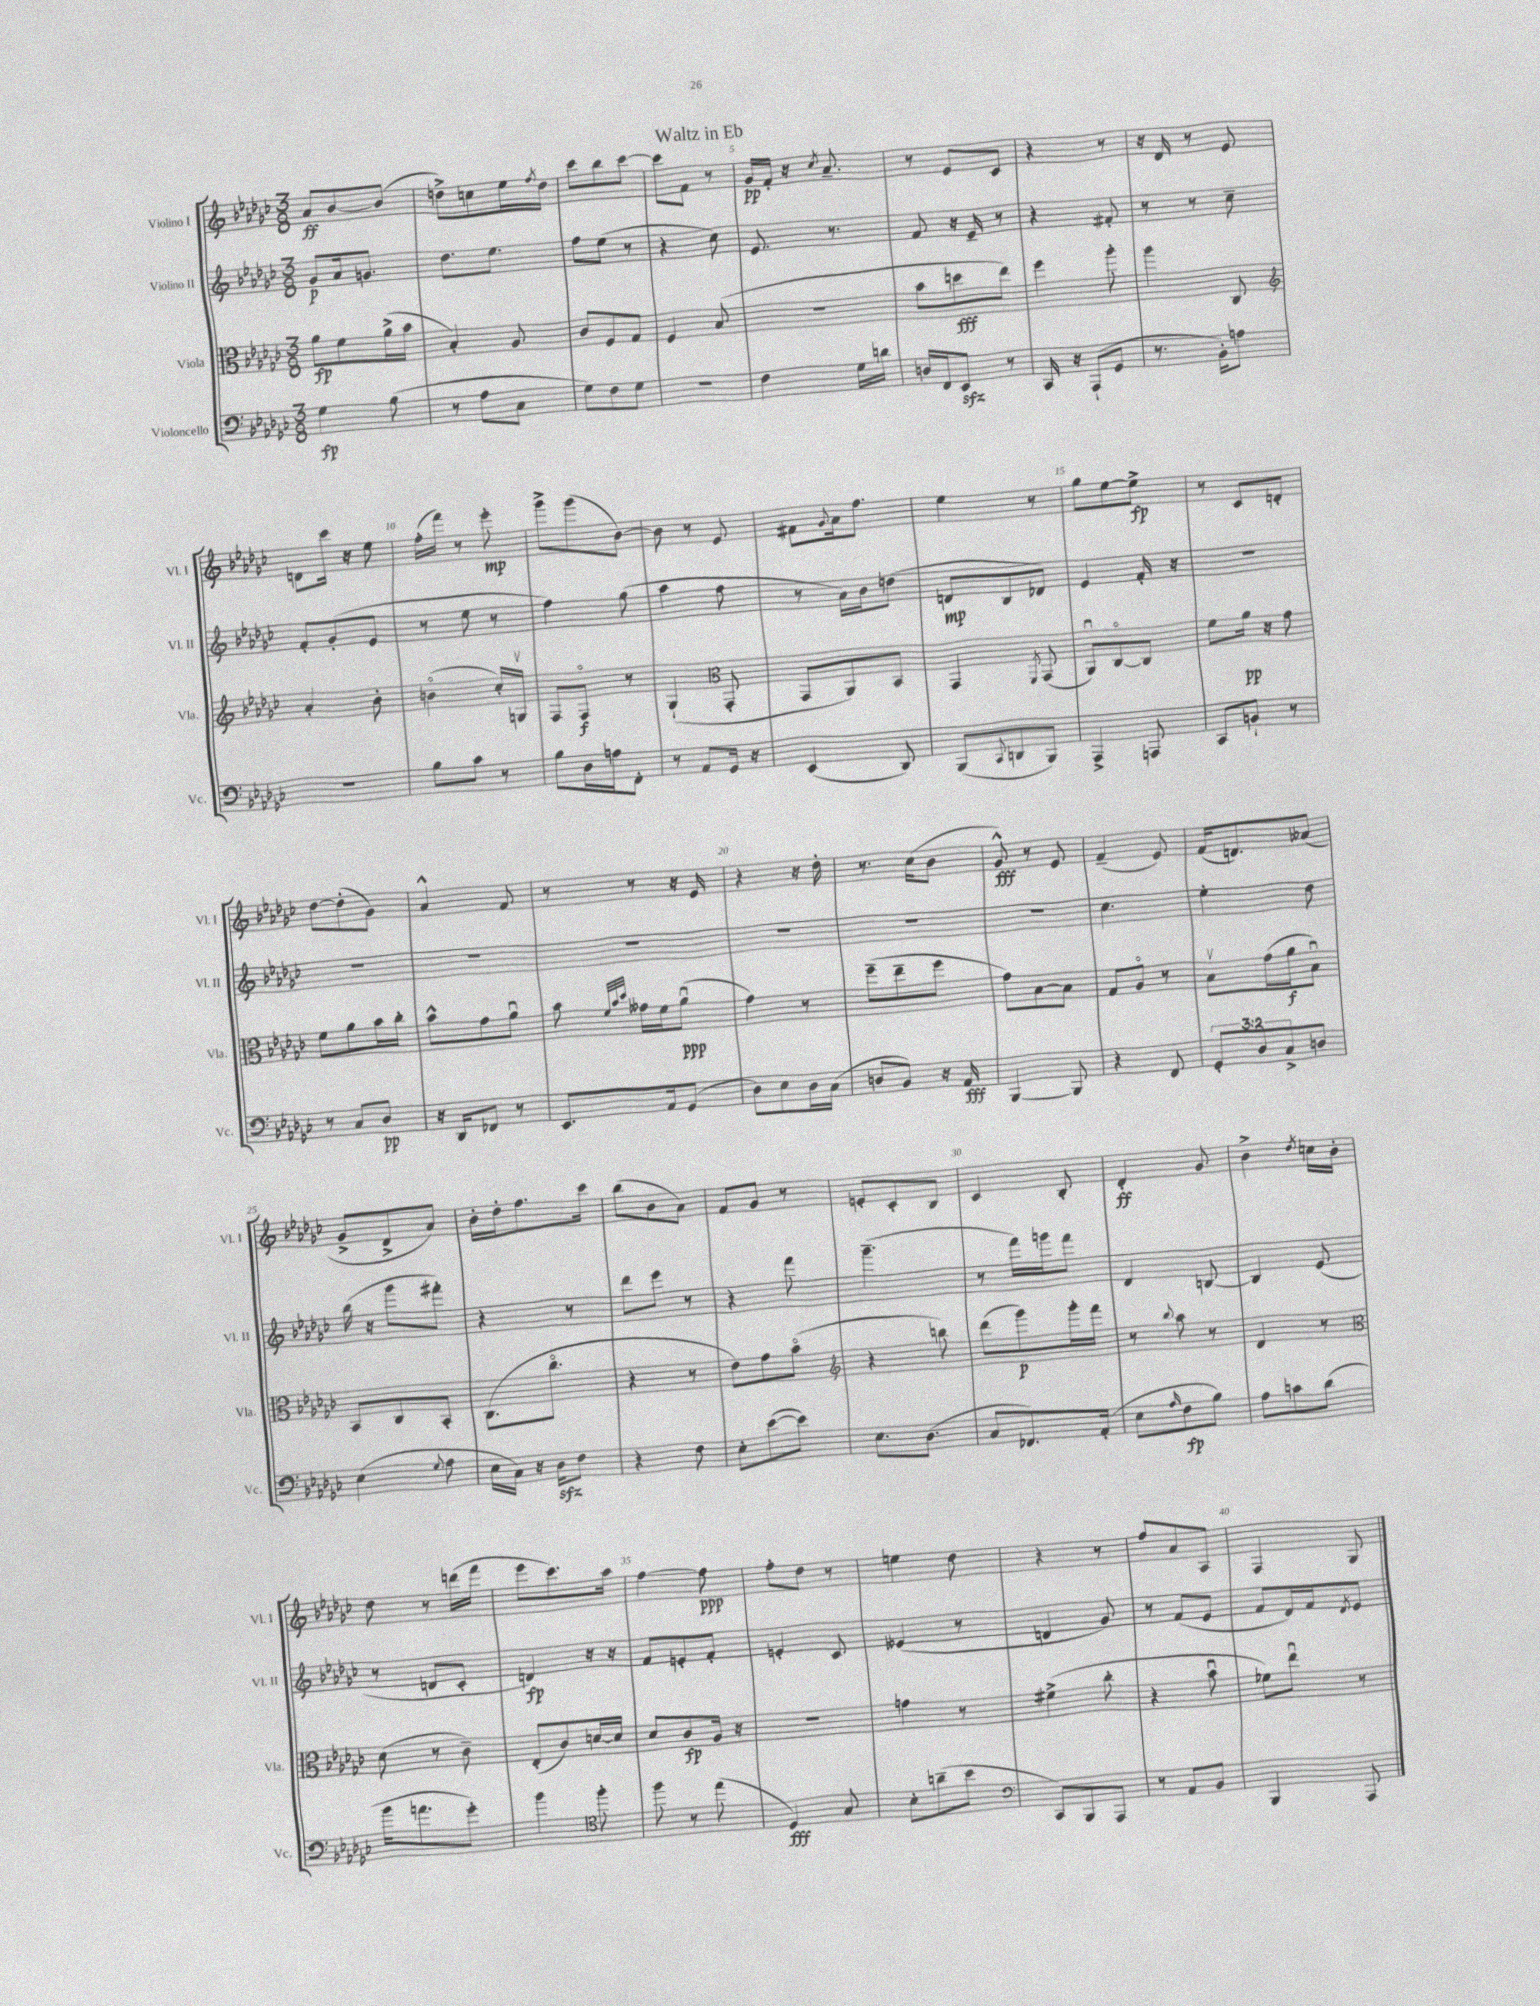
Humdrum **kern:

**kern	**dynam	**kern	**dynam	**kern	**dynam	**kern	**dynam
*part4	*part4	*part3	*part3	*part2	*part2	*part1	*part1
*staff4	*staff4	*staff3	*staff3	*staff2	*staff2	*staff1	*staff1
*I"Violoncello	*	*I"Viola	*	*I"Violino II	*	*I"Violino I	*
*I'Vc.	*	*I'Vla.	*	*I'Vl. II	*	*I'Vl. I	*
*clefF4	*	*clefC3	*	*clefG2	*	*clefG2	*
*k[b-e-a-d-g-c-]	*	*k[b-e-a-d-g-c-]	*	*k[b-e-a-d-g-c-]	*	*k[b-e-a-d-g-c-]	*
*M3/8	*	*M3/8	*	*M3/8	*	*M3/8	*
=1	=1	=1	=1	=1	=1	=1	=1
4G-\	fp	8a-\L	fp	8g-/L	p	8a-/L	ff
.	.	8f\	.	16a-/k	.	[8b-/	.
.	.	.	.	8.gn/J	.	.	.
(8B-\	.	(16a-^\L	.	.	.	(8b-/J]	.
.	.	16b-\JJ	.	.	.	.	.
=2	=2	=2	=2	=2	=2	=2	=2
8r	.	4B-'/)	.	8.dd-\L	.	8ddn^\L)	.
8A-\L	.	.	.	.	.	8ccn\	.
.	.	.	.	8.ee-\J	.	.	.
8C-\J	.	8A-/	.	.	.	16ee-\L	.
.	.	.	.	.	.	8qff/	.
.	.	.	.	.	.	16dd\JJ	.
=3	=3	=3	=3	=3	=3	=3	=3
8G-\L)	.	8c-/L	.	8ff\L	.	8ccc-\L	.
8F\	.	8F/	.	(8ee-\J	.	8bb-\	.
8G-\J	.	8G-/J	.	8r	.	[8ccc-\J	.
=4	=4	=4	=4	=4	=4	=4	=4
4.r	.	4F/	.	4r	.	8ccc-\L]	.
.	.	.	.	.	.	8f\J	.
.	.	(8B-/	.	8cc-\)	.	8r	.
=5	=5	=5	=5	=5	=5	=5	=5
4F\	.	4.r	.	8.e-/	.	16g-/LL	pp
.	.	.	.	.	.	16f'/JJ	.
.	.	.	.	.	.	16r	.
.	.	.	.	.	.	8qcc-/	.
.	.	.	.	8.r	.	8.a-~/	.
16G-\LL	.	.	.	.	.	.	.
16dn\JJ	.	.	.	.	.	.	.
=6	=6	=6	=6	=6	=6	=6	=6
16Dn/LL	.	8b-\L	.	8f/	.	8r	.
16FF/J	.	.	.	.	.	.	.
8EE-zz/J	.	8ddn\	fff	16r	.	8e-/L	.
.	.	.	.	16e-~/	.	.	.
8r	.	8ee-\J)	.	8r	.	8c-/J	.
=7	=7	=7	=7	=7	=7	=7	=7
16CC-/	.	4ff\	.	4r	.	4r	.
16r	.	.	.	.	.	.	.
(8AAA-`/L	.	.	.	.	.	.	.
8GG-/J	.	8aa-'\	.	8f#X'/	.	8r	.
=8	=8	=8	=8	=8	=8	=8	=8
8.r	.	4aa-\	.	8r	.	16r	.
.	.	.	.	.	.	16d-/	.
.	.	.	.	8r	.	8r	.
16BB-'\KL)	.	.	.	.	.	.	.
8An\J	.	8C-/	.	8cc-~\	.	8e-/	.
!!LO:LB:g=z
=9	=9	=9	=9	=9	=9	=9	=9
*	*	*clefG2	*	*	*	*	*
4.r	.	4a-'/	.	8f'/L	.	8dn\L	.
.	.	.	.	(8g-'/	.	16ccc-\Jk	.
.	.	.	.	.	.	16r	.
.	.	8b-'\	.	8e-/J	.	8ee-\	.
=10	=10	=10	=10	=10	=10	=10	=10
8B-\L	.	(4bn\	.	8r	.	(16ff'\LL	.
.	.	.	.	.	.	16fff\JJ)	.
8c-\J	.	.	.	8ee-\	.	8r	.
8r	.	16cc-'/LL)	.	8r	.	8eee-'\	mp
.	.	16Gnv/JJ	.	.	.	.	.
=11	=11	=11	=11	=11	=11	=11	=11
8B-\L	.	8F/L	.	4ff\)	.	8ggg-^\L	.
16D-\L	.	8F/J	f	.	.	(8ggg-\	.
16An\J	.	.	.	.	.	.	.
8FF'\J	.	8r	.	(8gg-\	.	[8b-\J)	.
=12	=12	=12	=12	=12	=12	=12	=12
8r	.	(4G-`/	.	4aa-\	.	8b-\]	.
8AA-/L	.	.	.	.	.	8r	.
*	*	*clefC3	*	*	*	*	*
16GG-/Jk	.	8GG-'/	.	8ff\	.	8e-/	.
16r	.	.	.	.	.	.	.
=13	=13	=13	=13	=13	=13	=13	=13
(4EE-/	.	8GG-/L	.	8r	.	8f#X\L	.
.	.	.	.	.	.	8qqg-/	.
.	.	8AA-/)	.	16a-\LL)	.	16a-\k	.
.	.	.	.	16b-\J	.	8.ff\J	.
8DD-/)	.	8BB-/J	.	(8ddn\J	.	.	.
=14	=14	=14	=14	=14	=14	=14	=14
(8BBB-/L	.	4GG-/	.	8dn/L	mp	4ee-\	.
8qqCC-/	.	.	.	.	.	.	.
8DDn/	.	.	.	8B-/	.	.	.
.	.	8qFF/	.	.	.	.	.
8BBB-/J)	.	(8GG-/	.	8d-X/J)	.	8r	.
=15	=15	=15	=15	=15	=15	=15	=15
4AAA-^/	.	8AA-u/L)	.	4e-/	.	8gg-\L	.
.	.	[8C-/	.	.	.	[8ee-\	.
8AAAn/	.	8C-/J]	.	16f'/	.	8ee-^\J]	fp
.	.	.	.	16r	.	.	.
=16	=16	=16	=16	=16	=16	=16	=16
8CC-/L	.	8f\L	.	4.r	.	8r	.
8BBn`/J	.	16a-\Jk	pp	.	.	8c-/L	.
.	.	16r	.	.	.	.	.
8r	.	8g-\	.	.	.	8dn'/J	.
!!LO:LB:g=z
=17	=17	=17	=17	=17	=17	=17	=17
8r	.	8f\L	.	4.r	.	[8dd-\L	.
8C-/L	.	8a-\	.	.	.	(8dd-'\]	.
8D-/J	pp	16b-\L	.	.	.	8g-\J)	.
.	.	16cc-'\JJ	.	.	.	.	.
=18	=18	=18	=18	=18	=18	=18	=18
16r	.	8b-^^\L	.	4.r	.	4a-^^/	.
16DD-/KL	.	.	.	.	.	.	.
8FF-X/J	.	8g-\	.	.	.	.	.
8r	.	8a-u\J	.	.	.	8f/	.
=19	=19	=19	=19	=19	=19	=19	=19
8.EE-/L	.	8b-\	.	4.r	.	8r	.
.	.	32qqf/LLL	.	.	.	.	.
.	.	32qqb-/	.	.	.	.	.
.	.	32qqdd-/JJJ	.	.	.	.	.
.	.	16g--X\LL	.	.	.	8r	.
16AA-/k	.	16f\J	.	.	.	.	.
(8GG-/J	.	(8a-u\J	ppp	.	.	16r	.
.	.	.	.	.	.	16e-/	.
=20	=20	=20	=20	=20	=20	=20	=20
8D-\L)	.	4g-\)	.	4.r	.	4r	.
8E-\	.	.	.	.	.	.	.
16D-\L	.	8r	.	.	.	16r	.
(16C-\JJ	.	.	.	.	.	16dd-'\	.
=21	=21	=21	=21	=21	=21	=21	=21
8Dn/L	.	(8ff~\L	.	4.r	.	8.r	.
8BB-/J)	.	8ee-~\	.	.	.	.	.
.	.	.	.	.	.	(16cc-\KL	.
16r	.	8ff\J	.	.	.	8b-\J	.
16AA-/	fff	.	.	.	.	.	.
=22	=22	=22	=22	=22	=22	=22	=22
[4BBB-/	.	8g-\L)	.	4.r	.	8g-^^/)	fff
.	.	[8B-\	.	.	.	8r	.
8BBB-/]	.	8B-\J]	.	.	.	8e-/	.
=23	=23	=23	=23	=23	=23	=23	=23
4r	.	8G-/L	.	4.cc-\	.	(4f~/	.
.	.	8A-/J	.	.	.	.	.
8FF/	.	8r	.	.	.	8e-/)	.
=24	=24	=24	=24	=24	=24	=24	=24
12GG-'/L	.	8B-v\L	.	4ee-'\	.	(16f/KL	.
.	.	.	.	.	.	8.dn/)	.
12D-/	.	.	.	.	.	.	.
.	.	(16g-\L	.	.	.	.	.
12C-^/	.	.	.	.	.	.	.
.	.	16a-\J	f	.	.	.	.
8Dn/J	.	8B-u\J)	.	8dd-\	.	(8a--X/J	.
!!LO:LB:g=z
=25	=25	=25	=25	=25	=25	=25	=25
(4E-\	.	8BB-/L	.	(16bb-\	.	8g-^/L	.
.	.	.	.	16r	.	.	.
.	.	8C-/	.	8ggg-\L	.	8d-^/	.
8qqG-/	.	.	.	.	.	.	.
8A-\	.	8BB-'/J	.	8fff#X'\J)	.	8a-/J)	.
=26	=26	=26	=26	=26	=26	=26	=26
16E-\LL	.	(8.C-\L	.	4r	.	16b-'\LL	.
16C-\JJ)	.	.	.	.	.	16dd-'\J	.
16r	.	.	.	.	.	8.ff\	.
16D-zz\KL	.	8.cc-\J	.	.	.	.	.
8F\J	.	.	.	8r	.	.	.
.	.	.	.	.	.	16ccc-\Jk	.
=27	=27	=27	=27	=27	=27	=27	=27
4r	.	4r	.	8ddd-\L	.	(8bb-\L	.
.	.	.	.	8eee-\J	.	8b-\	.
8F\	.	8r	.	8r	.	8a-\J)	.
=28	=28	=28	=28	=28	=28	=28	=28
8E-'\L	.	8e-\L)	.	4r	.	8f/L	.
([8e-\	.	8g-\	.	.	.	8g-/J	.
8e-\J])	.	(8b-\J	.	8fff\	.	8r	.
=29	=29	=29	=29	=29	=29	=29	=29
*	*	*clefG2	*	*	*	*	*
8.E-\L	.	4r	.	(4.ggg-~\	.	8en'/L	.
.	.	.	.	.	.	8c-'/	.
(8.D-\J	.	.	.	.	.	.	.
.	.	8bbn\)	.	.	.	8B-/J	.
=30	=30	=30	=30	=30	=30	=30	=30
8C-/L	.	(8ddd-\L	.	8r	.	4c-/	.
8.FF-X/)	.	8ggg-\)	p	16fff\LL)	.	.	.
.	.	.	.	16gggn\J	.	.	.
.	.	16ggg-'\L	.	8fff\J	.	8B-'/	.
(16AA-'/Jk	.	16fff\JJ	.	.	.	.	.
=31	=31	=31	=31	=31	=31	=31	=31
8E-\L	.	8r	.	4d-/	.	4d-'/	ff
16qqA-/	.	8qqbb-/	.	.	.	.	.
8F\	fp	8aa-\	.	.	.	.	.
8B-\J)	.	8r	.	[8Bn/	.	8g-/	.
=32	=32	=32	=32	=32	=32	=32	=32
8A-\L	.	4d-/	.	4B/]	.	4b-^\	.
8cn\	.	.	.	.	.	.	.
.	.	.	.	.	.	8qdd-/	.
(8d-\J	.	8r	.	(8e-/	.	16ccn\LL	.
.	.	.	.	.	.	16b-'\JJ	.
!!LO:LB:g=z
=33	=33	=33	=33	=33	=33	=33	=33
*	*	*clefC3	*	*	*	*	*
16b-\KL	.	(8d-\	.	8r	.	8dd-\	.
8.an\	.	.	.	.	.	.	.
.	.	8r	.	8dn/L	.	8r	.
8g-'\J)	.	8c-~\)	.	8c-'/J	.	(16dddn\LL	.
.	.	.	.	.	.	16fff\JJ	.
=34	=34	=34	=34	=34	=34	=34	=34
4b-\	.	(8E-'/L	.	4dn/)	fp	8eee-\L	.
.	.	8c-/)	.	.	.	8.ccc-\)	.
*clefC4	*	*	*	*	*	*	*
8ff'\	.	[16dn/L	.	16r	.	.	.
.	.	16d/JJ]	.	16r	.	16aa-\Jk	.
=35	=35	=35	=35	=35	=35	=35	=35
8ff\	.	8d-/L	.	8f/L	.	[4ff\	.
8r	.	8c-/	fp	8en'/	.	.	.
(8ee-\	.	16A-/Jk	.	8f'/J	.	8ff\]	ppp
.	.	16r	.	.	.	.	.
=36	=36	=36	=36	=36	=36	=36	=36
4D-/)	fff	4.r	.	4en'/	.	8ff'\L	.
.	.	.	.	.	.	8dd-\J	.
8G-/	.	.	.	8c-/	.	8r	.
=37	=37	=37	=37	=37	=37	=37	=37
8B-'\L	.	4gn\	.	(4e--X/	.	4een\	.
(8an~\	.	.	.	.	.	.	.
8b-\J	.	8r	.	8r	.	8dd-\	.
=38	=38	=38	=38	=38	=38	=38	=38
*clefF4	*	*	*	*	*	*	*
8CC-/L)	.	(4f#X^\	.	4dn/	.	4r	.
8BBB-/	.	.	.	.	.	.	.
8AAA-/J	.	8cc-'\	.	8g-/)	.	8r	.
=39	=39	=39	=39	=39	=39	=39	=39
8r	.	4r	.	8r	.	8ff/L	.
8AA-/L	.	.	.	(8f/L	.	8a-/	.
8BB-/J	.	8b-u\	.	8e-/J	.	8A-/J	.
=40	=40	=40	=40	=40	=40	=40	=40
4BBB-/	.	8f-X\L)	.	8f/L	.	4F/	.
.	.	8ee-u\J	.	16d-/L)	.	.	.
.	.	.	.	16f/J	.	.	.
.	.	.	.	8qd-/	.	.	.
8AAA-/	.	8r	.	8e-/J	.	8G-/	.
==	==	==	==	==	==	==	==
*-	*-	*-	*-	*-	*-	*-	*-
